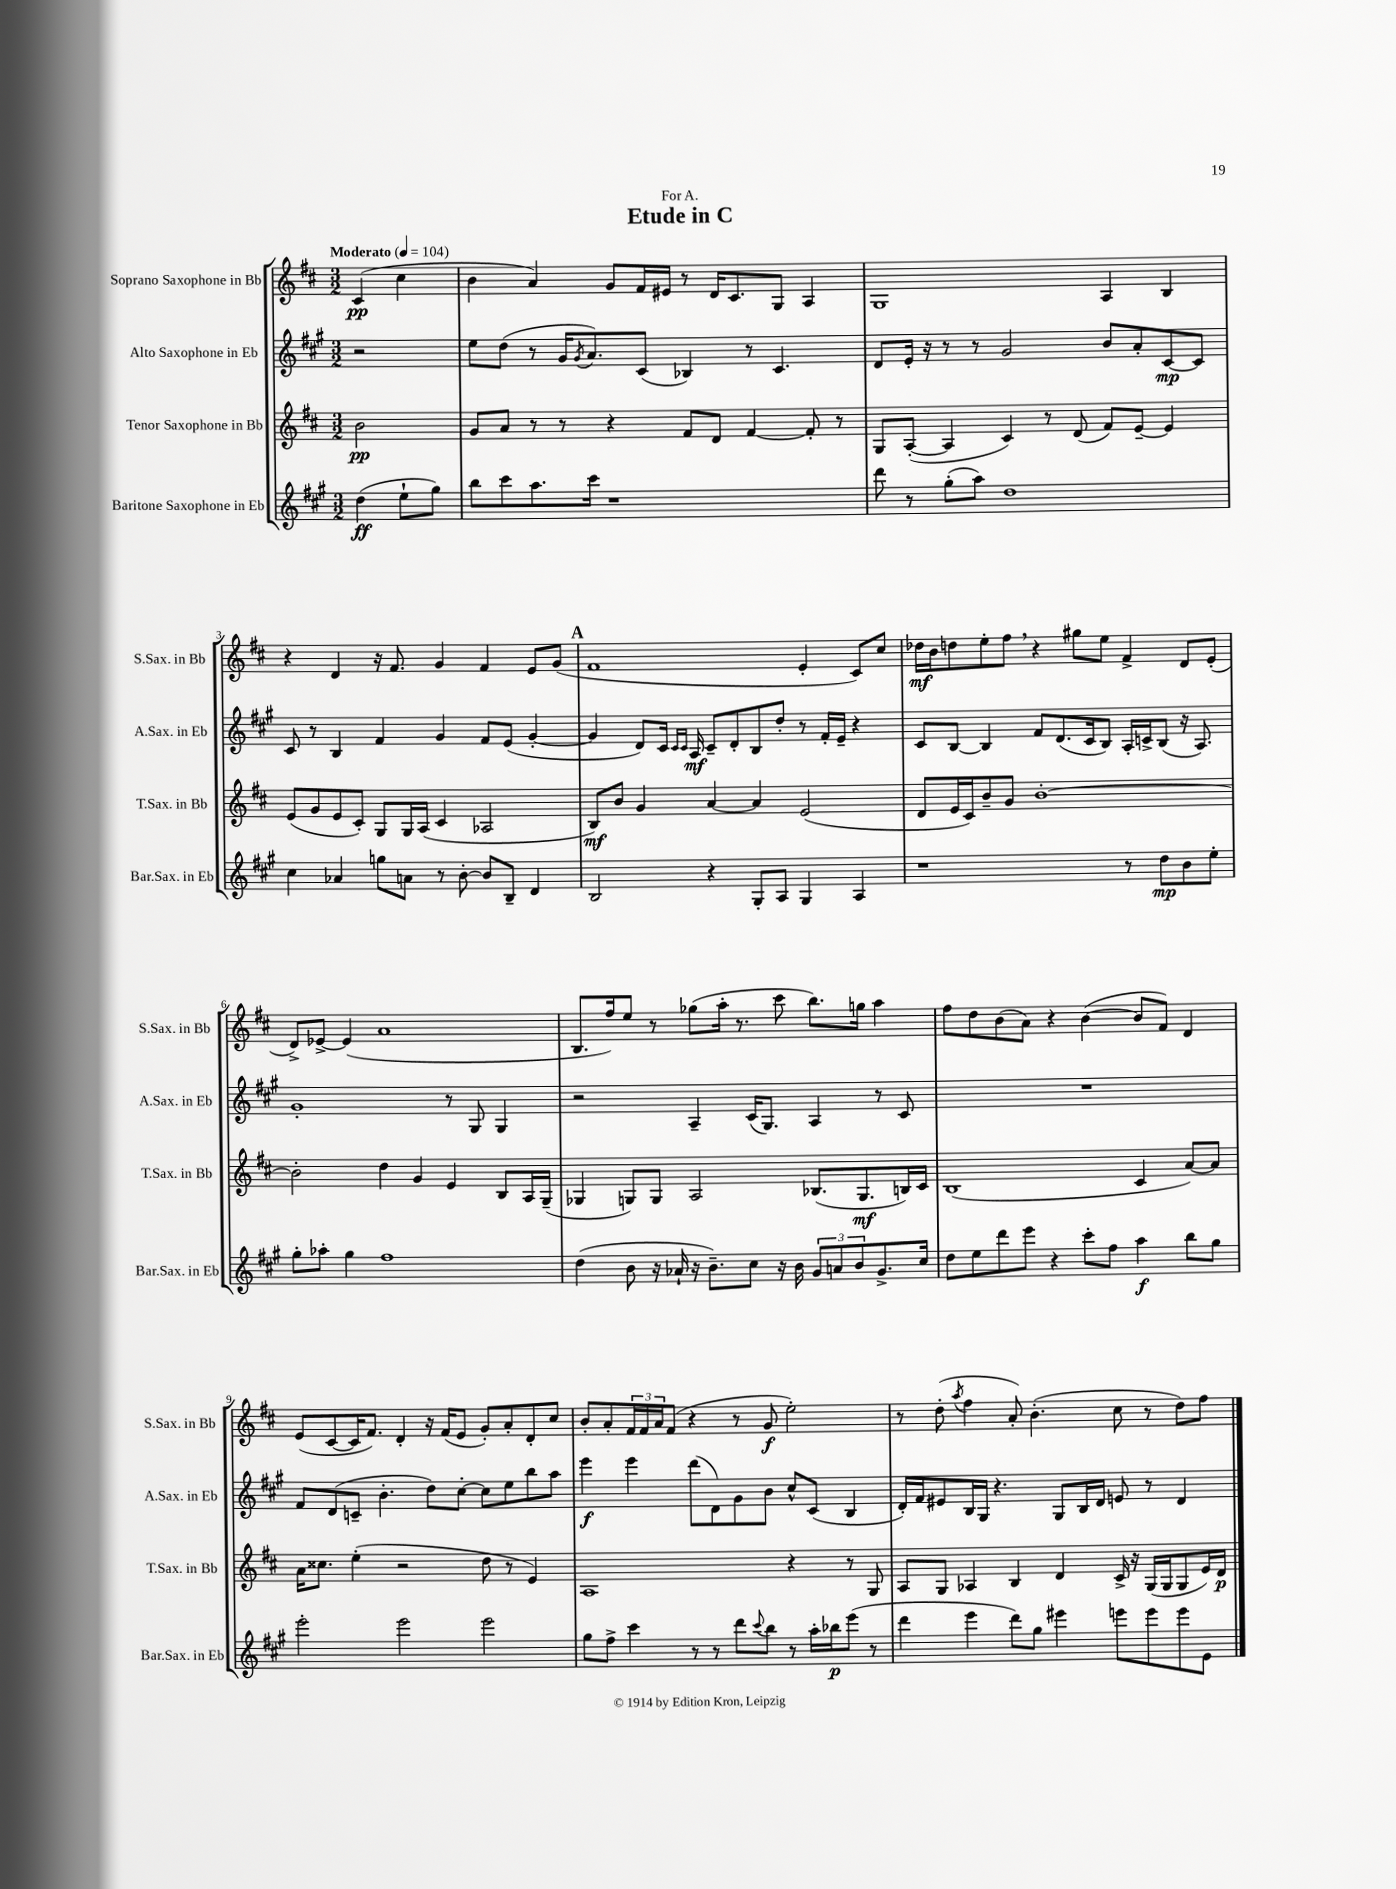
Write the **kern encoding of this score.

**kern	**dynam	**kern	**dynam	**kern	**dynam	**kern	**dynam
*part4	*part4	*part3	*part3	*part2	*part2	*part1	*part1
*staff4	*staff4	*staff3	*staff3	*staff2	*staff2	*staff1	*staff1
*I"Baritone Saxophone in Eb	*	*I"Tenor Saxophone in Bb	*	*I"Alto Saxophone in Eb	*	*I"Soprano Saxophone in Bb	*
*I'Bar.Sax. in Eb	*	*I'T.Sax. in Bb	*	*I'A.Sax. in Eb	*	*I'S.Sax. in Bb	*
*clefG2	*	*clefG2	*	*clefG2	*	*clefG2	*
*k[f#c#g#]	*	*k[f#c#]	*	*k[f#c#g#]	*	*k[f#c#]	*
*M3/2	*	*M3/2	*	*M3/2	*	*M3/2	*
*MM104	*	*MM104	*	*MM104	*	*MM104	*
=	=	=	=	=	=	=	=
!	!	!	!	!	!	!LO:TX:a:B:t=Moderato	!
(4dd\	ff	2b\	pp	2r	.	(4c#/	pp
8ee`\L	.	.	.	.	.	4cc#\	.
8gg#\J)	.	.	.	.	.	.	.
=1	=1	=1	=1	=1	=1	=1	=1
8bb\L	.	8g/L	.	8ee\L	.	4b\	.
8ccc#\	.	8a/J	.	(8dd\J	.	.	.
8.aa\	.	8r	.	8r	.	4a/)	.
.	.	8r	.	16g#/KL	.	.	.
.	.	.	.	8qg#/	.	.	.
16ccc#\Jk	.	.	.	8.a/)	.	.	.
1r	.	4r	.	.	.	8g/L	.
.	.	.	.	(8c#/J	.	16f#/L	.
.	.	.	.	.	.	16e#X/JJ	.
.	.	8f#/L	.	4B-X/)	.	8r	.
.	.	8d/J	.	.	.	16d/KL	.
.	.	.	.	.	.	8.c#/	.
.	.	[4f#/	.	8r	.	.	.
.	.	.	.	4.c#/	.	8G/J	.
.	.	8f#'/]	.	.	.	4A/	.
.	.	8r	.	.	.	.	.
=2	=2	=2	=2	=2	=2	=2	=2
8ddd\	.	8G/L	.	8d/L	.	1G	.
8r	.	([8A'/J	.	16e'/Jk	.	.	.
.	.	.	.	16r	.	.	.
(8gg#'\L	.	4A/]	.	8r	.	.	.
8aa\J)	.	.	.	8r	.	.	.
1dd	.	4c#/)	.	2g#/	.	.	.
.	.	8r	.	.	.	.	.
.	.	(8d/	.	.	.	.	.
.	.	8f#/L)	.	8b/L	.	4A/	.
.	.	[8e~/J	.	8a'/	.	.	.
.	.	4e/]	.	[8c#/	mp	4B/	.
.	.	.	.	8c#/J]	.	.	.
!!LO:LB:g=z
=3	=3	=3	=3	=3	=3	=3	=3
4cc#\	.	(8e/L	.	8c#/	.	4r	.
.	.	8g/	.	8r	.	.	.
4a-X/	.	8e/	.	4B/	.	4d/	.
.	.	8c#'/J)	.	.	.	.	.
8ggn\L	.	8G/L	.	4f#/	.	16r	.
.	.	.	.	.	.	8.f#/	.
8an\J	.	16G/L	.	.	.	.	.
.	.	(16A/JJ	.	.	.	.	.
8r	.	4c#/	.	4g#/	.	4g/	.
[8b'\	.	.	.	.	.	.	.
8b/L]	.	2A-X/	.	8f#/L	.	4f#/	.
8B~/J	.	.	.	(8e/J	.	.	.
4d/	.	.	.	[4g#'/	.	8e/L	.
.	.	.	.	.	.	(8g/J	.
!!LO:REH:place=s1:t=A
=4	=4	=4	=4	=4	=4	=4	=4
2B/	.	8B/L)	mf	4g#/]	.	1f#	.
.	.	8b/J	.	.	.	.	.
.	.	4g/	.	8d/L)	.	.	.
.	.	.	.	16c#/Jk	.	.	.
.	.	.	.	16qqc#/LL	.	.	.
.	.	.	.	16qqc#/JJ	.	.	.
.	.	.	.	16A/	mf	.	.
4r	.	[4a/	.	8c#~/L	.	.	.
.	.	.	.	8d'/	.	.	.
8G#'/L	.	4a/]	.	8B/	.	.	.
8A/J	.	.	.	8dd'/J	.	.	.
4G#/	.	(2e/	.	8r	.	4e'/	.
.	.	.	.	16f#'/LL	.	.	.
.	.	.	.	16e~/JJ	.	.	.
4A/	.	.	.	4r	.	8c#/L)	.
.	.	.	.	.	.	8cc#/J	.
=5	=5	=5	=5	=5	=5	=5	=5
1r	.	8d/L	.	8c#/L	.	16dd-X\LL	mf
.	.	.	.	.	.	16b\J	.
.	.	16e/L	.	[8B/J	.	8ddn\	.
.	.	16c#/J)	.	.	.	.	.
.	.	8b~/	.	4B/]	.	8ee'\	.
.	.	8g/J	.	.	.	8ff#,\J	.
.	.	[1b'	.	8f#/L	.	4r	.
.	.	.	.	(8.d/	.	.	.
.	.	.	.	.	.	8gg#X\L	.
.	.	.	.	16c#/k	.	.	.
.	.	.	.	8B/J)	.	8ee\J	.
8r	.	.	.	16A'/LL	.	4f#^/	.
.	.	.	.	16cn^/J	.	.	.
8dd\L	mp	.	.	(8B/J	.	.	.
8b\	.	.	.	16r	.	8d/L	.
.	.	.	.	8.A/)	.	.	.
8ee'\J	.	.	.	.	.	(8e'/J	.
!!LO:LB:g=z
=6	=6	=6	=6	=6	=6	=6	=6
8gg#'\L	.	2b'\]	.	1g#'	.	8d^/L)	.
8aa-X'\J	.	.	.	.	.	[8e-X^/J	.
4gg#\	.	.	.	.	.	(4e-/]	.
1ff#	.	4dd\	.	.	.	1a	.
.	.	4g/	.	.	.	.	.
.	.	4e/	.	8r	.	.	.
.	.	.	.	8G#/	.	.	.
.	.	8B/L	.	4G#/	.	.	.
.	.	16A/L	.	.	.	.	.
.	.	(16G~/JJ	.	.	.	.	.
=7	=7	=7	=7	=7	=7	=7	=7
(4dd\	.	4G-X/	.	2r	.	8.B/L	.
.	.	.	.	.	.	16ff#/k)	.
8b\	.	8Gn/L)	.	.	.	8ee/J	.
16r	.	8G/J	.	.	.	8r	.
16a-X`/	.	.	.	.	.	.	.
16r	.	2A/	.	4A~/	.	(8gg-X\L	.
8.b~\L)	.	.	.	.	.	.	.
.	.	.	.	.	.	16aa'\Jk	.
.	.	.	.	.	.	8.r	.
8cc#\J	.	.	.	(16c#/KL	.	.	.
.	.	.	.	8.G#/J)	.	.	.
16r	.	.	.	.	.	8ccc#\	.
16b\	.	.	.	.	.	.	.
12g#/L	.	(8.B-X/L	.	4A/	.	8.bb\L)	.
12an/	.	.	.	.	.	.	.
12b/	.	.	.	.	.	.	.
.	.	8.G/	mf	.	.	16ggn\Jk	.
8.g#^/	.	.	.	8r	.	4aa\	.
.	.	16Bn/L)	.	8c#/	.	.	.
16cc#/Jk	.	16c#/JJ	.	.	.	.	.
=8	=8	=8	=8	=8	=8	=8	=8
8dd\L	.	(1B	.	1.r	.	8ff#\L	.
8ee\	.	.	.	.	.	8dd\	.
8ddd\	.	.	.	.	.	(8b\	.
8eee\J	.	.	.	.	.	8a\J)	.
4r	.	.	.	.	.	4r	.
8ccc#'\L	.	.	.	.	.	([4b\	.
8ff#\J	.	.	.	.	.	.	.
4aa\	f	4c#/	.	.	.	8b/L]	.
.	.	.	.	.	.	8f#/J)	.
8bb\L	.	[8a/L)	.	.	.	4d/	.
8gg#\J	.	8a/J]	.	.	.	.	.
!!LO:LB:g=z
=9	=9	=9	=9	=9	=9	=9	=9
2eee'\	.	16a\KL	.	8f#/L	.	(8e/L	.
.	.	8.cc##X\J	.	.	.	.	.
.	.	.	.	(8d/	.	[8c#/	.
.	.	(4ee'\	.	8cn~/J	.	16c#/K]	.
.	.	.	.	.	.	8.f#/J)	.
.	.	.	.	4.b'\	.	.	.
2eee\	.	2r	.	.	.	4d'/	.
.	.	.	.	8dd\L)	.	16r	.
.	.	.	.	.	.	(16f#/KL	.
.	.	.	.	[8cc#'\J	.	8e/J	.
2eee\	.	8dd\	.	8cc#\L]	.	8g'/L)	.
.	.	8r	.	8ee\	.	8a'/	.
.	.	4e/)	.	8bb\	.	8d'/	.
.	.	.	.	8aa\J	.	8cc#/J	.
=10	=10	=10	=10	=10	=10	=10	=10
8gg#\L	.	1A	.	4eee\	f	8b'/L	.
8ff#^\J	.	.	.	.	.	8a'/	.
4ccc#\	.	.	.	4eee\	.	24f#/L	.
.	.	.	.	.	.	24f#/	.
.	.	.	.	.	.	24a/J	.
.	.	.	.	.	.	(8f#/J	.
8r	.	.	.	(8ddd\L	.	4r	.
8r	.	.	.	8d\)	.	.	.
8ddd\L	.	.	.	8g#\	.	8r	.
8qqccc#/	.	.	.	.	.	.	.
8bb\J	.	.	.	8b\J	.	8g/	f
8r	.	4r	.	8cc#^^/L	.	2ee'\)	.
16aa'\LL	.	.	.	(8c#/J	.	.	.
16bb-X\J	p	.	.	.	.	.	.
(8eee\J	.	8r	.	4B/	.	.	.
8r	.	8G/	.	.	.	.	.
=11	=11	=11	=11	=11	=11	=11	=11
4ddd\	.	8A/L	.	16d'/LL)	.	8r	.
.	.	.	.	16f#/J	.	.	.
.	.	8G/J	.	8e#X/	.	(8dd'\	.
.	.	.	.	.	.	8qaa/	.
4eee\	.	4A-X/	.	16B/L	.	4ff#\	.
.	.	.	.	16G#/JJ	.	.	.
.	.	.	.	4.r	.	.	.
8ddd\L)	.	4B/	.	.	.	8a'/)	.
8gg#\J	.	.	.	.	.	(4.b'\	.
4eee#X\	.	4d/	.	8G#/L	.	.	.
.	.	.	.	16B/L	.	.	.
.	.	.	.	16d/JJ	.	.	.
8eeen\L	.	16c#^/	.	8en/	.	8cc#\	.
.	.	16r	.	.	.	.	.
8eee\	.	(16G/LL	.	8r	.	8r	.
.	.	16G/J	.	.	.	.	.
8eee\	.	8G/	.	4d/	.	8dd\L)	.
8e\J	.	16e/L)	.	.	.	8ff#\J	.
.	.	16d/JJ	p	.	.	.	.
==	==	==	==	==	==	==	==
*-	*-	*-	*-	*-	*-	*-	*-
